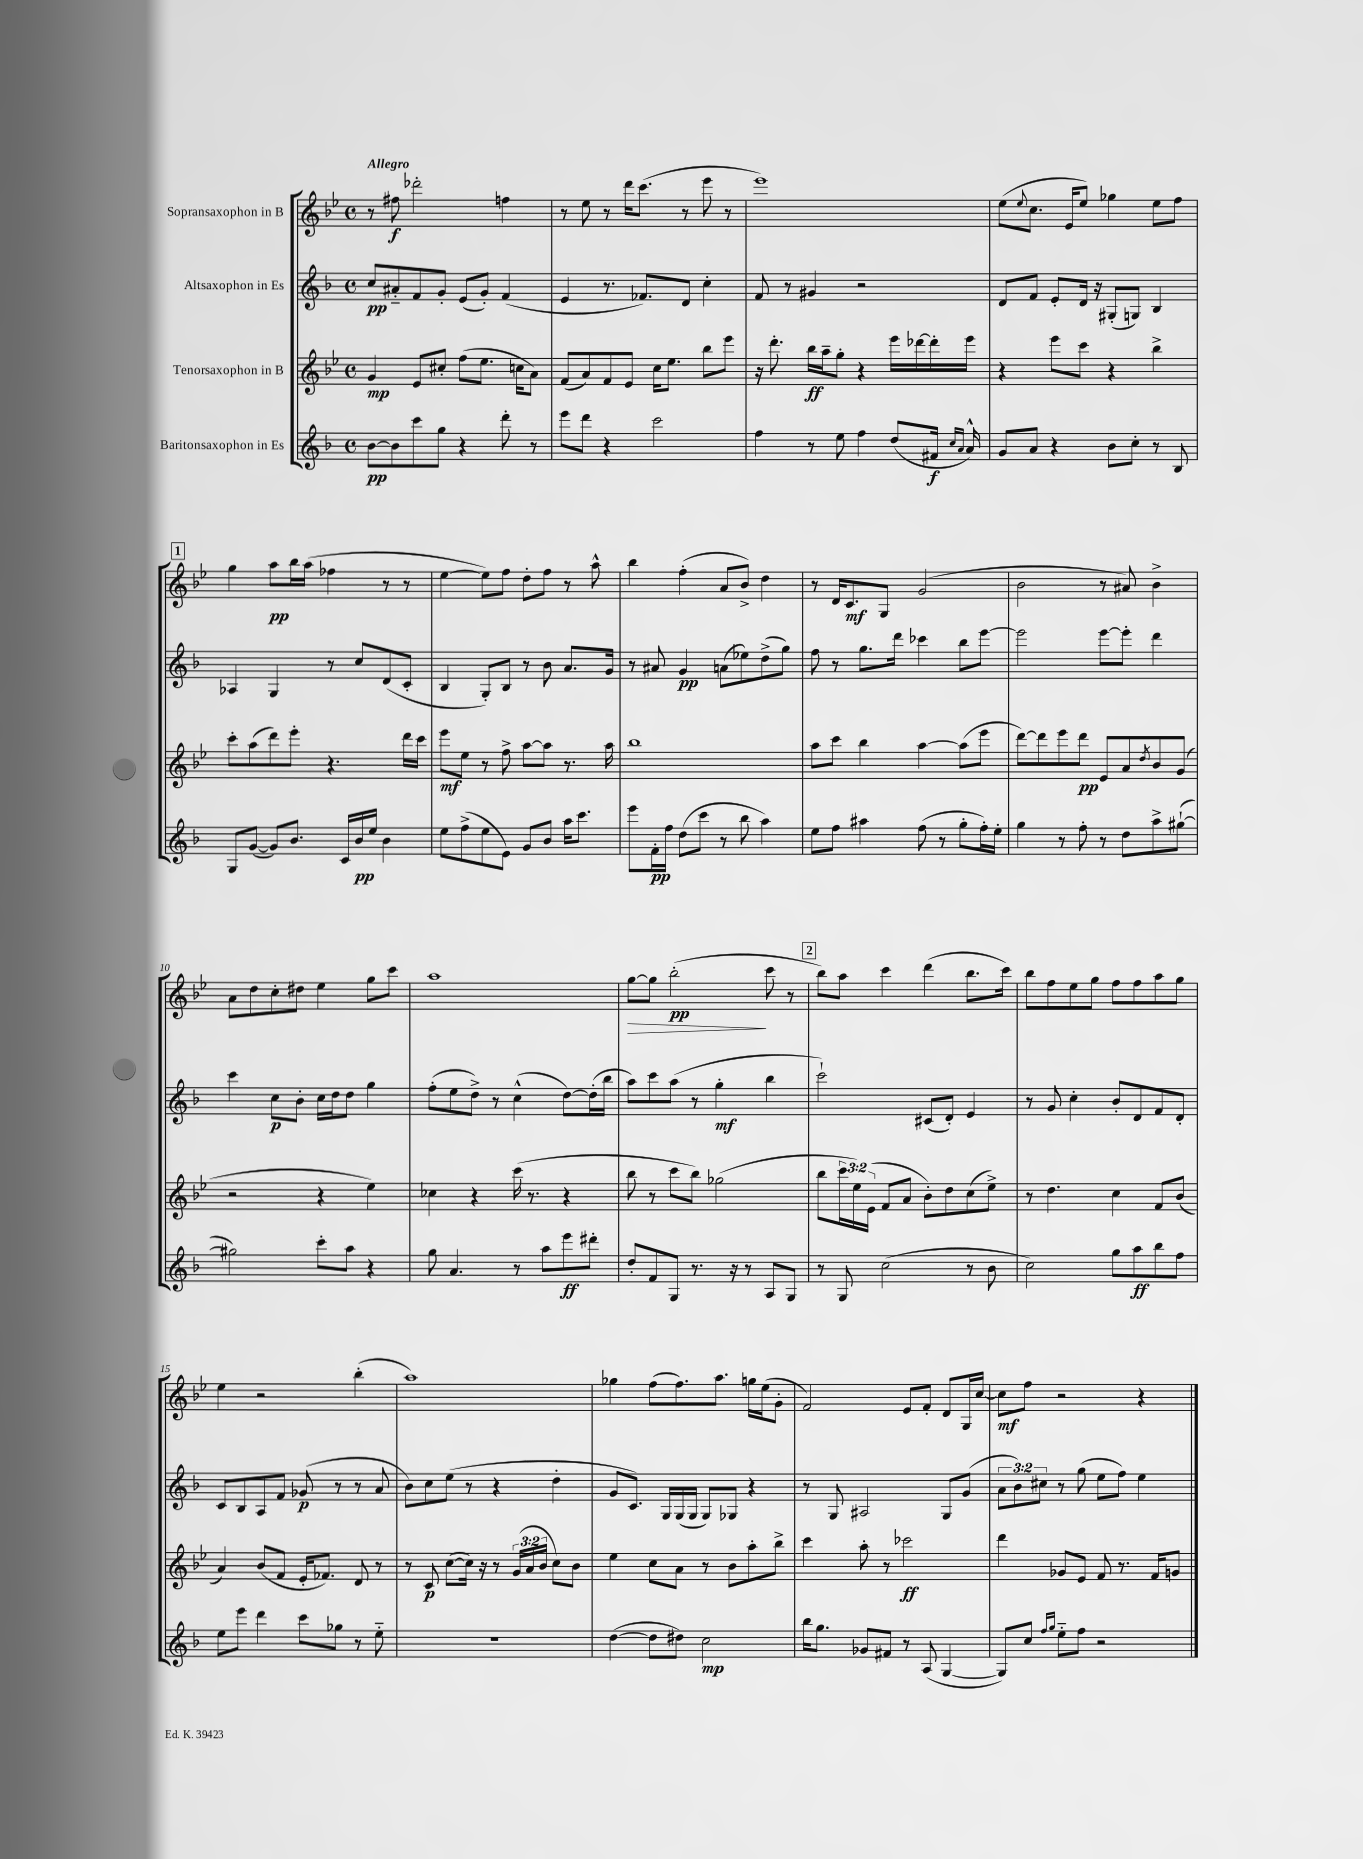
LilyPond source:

<<
\new StaffGroup <<
\new Staff = "s0" \with { instrumentName = "Sopransaxophon in B" } {
    \clef treble \key bes \major \defaultTimeSignature \time 4/4 \tempo "Allegro"
    r8 fis''8\f des'''2-. f''4 |
    r8 ees''8 r8 d'''16 c'''8.( r8 ees'''8 r8 |
    ees'''1) |
    ees''8( \appoggiatura { ees''8 } c''8. ees'16 ees''8) ges''4 ees''8 f''8 |
    \mark \markup { \box "1" } g''4 a''8\pp bes''16 a''16( fes''4 r8 r8 |
    ees''4~ ees''8) f''8 d''8-. f''8 r8 a''8-^ |
    bes''4 f''4-.( a'8 bes'8->) d''4 |
    r8 d'16 c'8.\mf g8 g'2( |
    bes'2 r8 ais'8) bes'4-> |
    a'8 d''8 c''8-. dis''8 ees''4 g''8 c'''8 |
    a''1 |
    g''8~\> g''8 bes''2-.\pp\!( c'''8 r8 |
    \mark \markup { \box "2" } bes''8) a''8 c'''4 d'''4( bes''8. c'''16) |
    bes''8 f''8 ees''8 g''8 f''8 f''8 a''8 g''8 |
    ees''4 r2 bes''4-.( |
    a''1) |
    ges''4 f''8( f''8.) a''8. g''16 ees''16( g'8-. |
    f'2) ees'8 f'8-. d'8 g16 c''16~ |
    c''8\mf f''8 r2 r4 \bar "|." |
}
\new Staff = "s1" \with { instrumentName = "Altsaxophon in Es" } {
    \clef treble \key f \major \defaultTimeSignature \time 4/4 \override Staff.TupletNumber.text = #tuplet-number::calc-fraction-text
    c''8\pp ais'8-_ f'8 g'8-. e'8( g'8-.) f'4( |
    e'4 r8. fes'8.) d'8 c''4-. |
    f'8 r8 gis'4 r2 |
    d'8 f'8 e'8-. d'16 r16 gis8-.( g8) bes4 |
    \mark \markup { \box "1" } aes4 g4 r8 c''8 d'8( c'8-. |
    bes4 g8-.) bes8 r8 bes'8 a'8. g'16 |
    r8 ais'8 g'4\pp a'8( ees''8) d''8->( g''8) |
    f''8 r8 g''8. d'''16 ces'''4 bes''8 e'''8~ |
    e'''2 e'''8~ e'''8-. d'''4 |
    c'''4 c''8\p bes'8-. c''16 d''16 d''8 g''4 |
    f''8-.( e''8 d''8->) r8 c''4-^( d''8~) d''16-.( bes''16 |
    a''8) c'''8 a''8( r8 g''4-.\mf bes''4 |
    \mark \markup { \box "2" } c'''2-!) cis'8( d'8-.) e'4 |
    r8 g'8 c''4-. bes'8-. d'8 f'8 d'8-. |
    c'8 bes8 a8 f'8 ges'8\p( r8 r8 a'8 |
    bes'8) c''8 e''8( r8 r4 d''4-. |
    g'8 c'8.) g16 g16( g16 g8) ges8 r4 |
    r8 g8 ais2 g8 g'8( |
    \tuplet 3/2 { a'8 bes'8) cis''8 } r8 g''8( e''8 f''8) e''4 \bar "|." |
}
\new Staff = "s2" \with { instrumentName = "Tenorsaxophon in B" } {
    \clef treble \key bes \major \defaultTimeSignature \time 4/4 \override Staff.TupletNumber.text = #tuplet-number::calc-fraction-text
    g'4\mp ees'8 cis''8-. f''8( ees''8. c''16 a'8) |
    f'8( a'8) f'8 ees'8 c''16 ees''8. bes''8 ees'''8 |
    r16 d'''8.-. bes''16\ff a''16-- g''8-. r4 ees'''16 des'''16~ des'''16-. ees'''16 |
    r4 ees'''8 c'''8 r4 bes''4-> |
    \mark \markup { \box "1" } c'''8-. a''8( d'''8) ees'''8-. r4. d'''16 c'''16 |
    ees'''8\mf ees''8 r8 f''8-> a''8~ a''8 r8. a''16 |
    bes''1 |
    a''8 c'''8 bes''4 a''4~ a''8( ees'''8 |
    d'''8~) d'''8 ees'''8 d'''8\pp ees'8 a'8 \acciaccatura { d''8 } bes'8 g'8( |
    r2 r4 ees''4) |
    ces''4 r4 c'''16( r8. r4 |
    bes''8 r8 c'''8 bes''8) ges''2( |
    \mark \markup { \box "2" } bes''8 \tuplet 3/2 { c'''16 ees''16) ees'16( } f'8 a'8 bes'8-.) d''8 c''8( ees''8->) |
    r8 d''4. c''4 f'8 bes'8( |
    a'4) bes'8( f'8 ees'16-. fes'8.) d'8 r8 |
    r8 c'8\p c''8~( c''16) r16 r8 \tuplet 3/2 { g'16( a'16 bes'16 } c''8) bes'8 |
    ees''4 c''8 a'8 r8 bes'8 a''8-. bes''8-> |
    c'''4 a''8-. r8 ces'''2\ff |
    d'''4 ges'8 ees'8 f'8 r8. f'16 g'8 \bar "|." |
}
\new Staff = "s3" \with { instrumentName = "Baritonsaxophon in Es" } {
    \clef treble \key f \major \defaultTimeSignature \time 4/4
    bes'8~\pp bes'8 c'''8 g''8 r4 d'''8-. r8 |
    e'''8 d'''8 r4 c'''2 |
    f''4 r8 e''8 f''4 d''8( fis'16\f \grace { c''16 a'16 } a'16-^) |
    g'8 a'8 r4 bes'8 c''8-. r8 bes8 |
    \mark \markup { \box "1" } g8 g'8~( g'8) bes'8. c'16 bes'16\pp e''16 bes'4 |
    e''8 f''8->( e''8 e'8) g'8 bes'8 a''16 c'''8. |
    e'''8 f'16-.\pp f''16 d''8( c'''8 r8 bes''8 a''4) |
    e''8 f''8 ais''4 f''8( r8 g''8-. f''16-.) e''16-. |
    g''4 r8 f''8-. r8 d''8 a''8-> gis''8~-!( |
    gis''2) c'''8-. a''8 r4 |
    g''8 a'4. r8 a''8 e'''8\ff dis'''8-. |
    d''8-. f'8 g8 r8. r16 r8 a8 g8 |
    \mark \markup { \box "2" } r8 g8 c''2( r8 bes'8 |
    c''2) g''8 a''8\ff bes''8 f''8 |
    e''8 e'''8 d'''4 c'''8 ges''8 r8 e''8-_ |
    r1 |
    d''4~( d''8 dis''8) c''2\mp |
    bes''16 g''8. ges'8 fis'8 r8 a8( g4~ |
    g8) c''8 \grace { f''16 g''16 } e''8-_ f''8 r2 \bar "|." |
}
>>
>>
